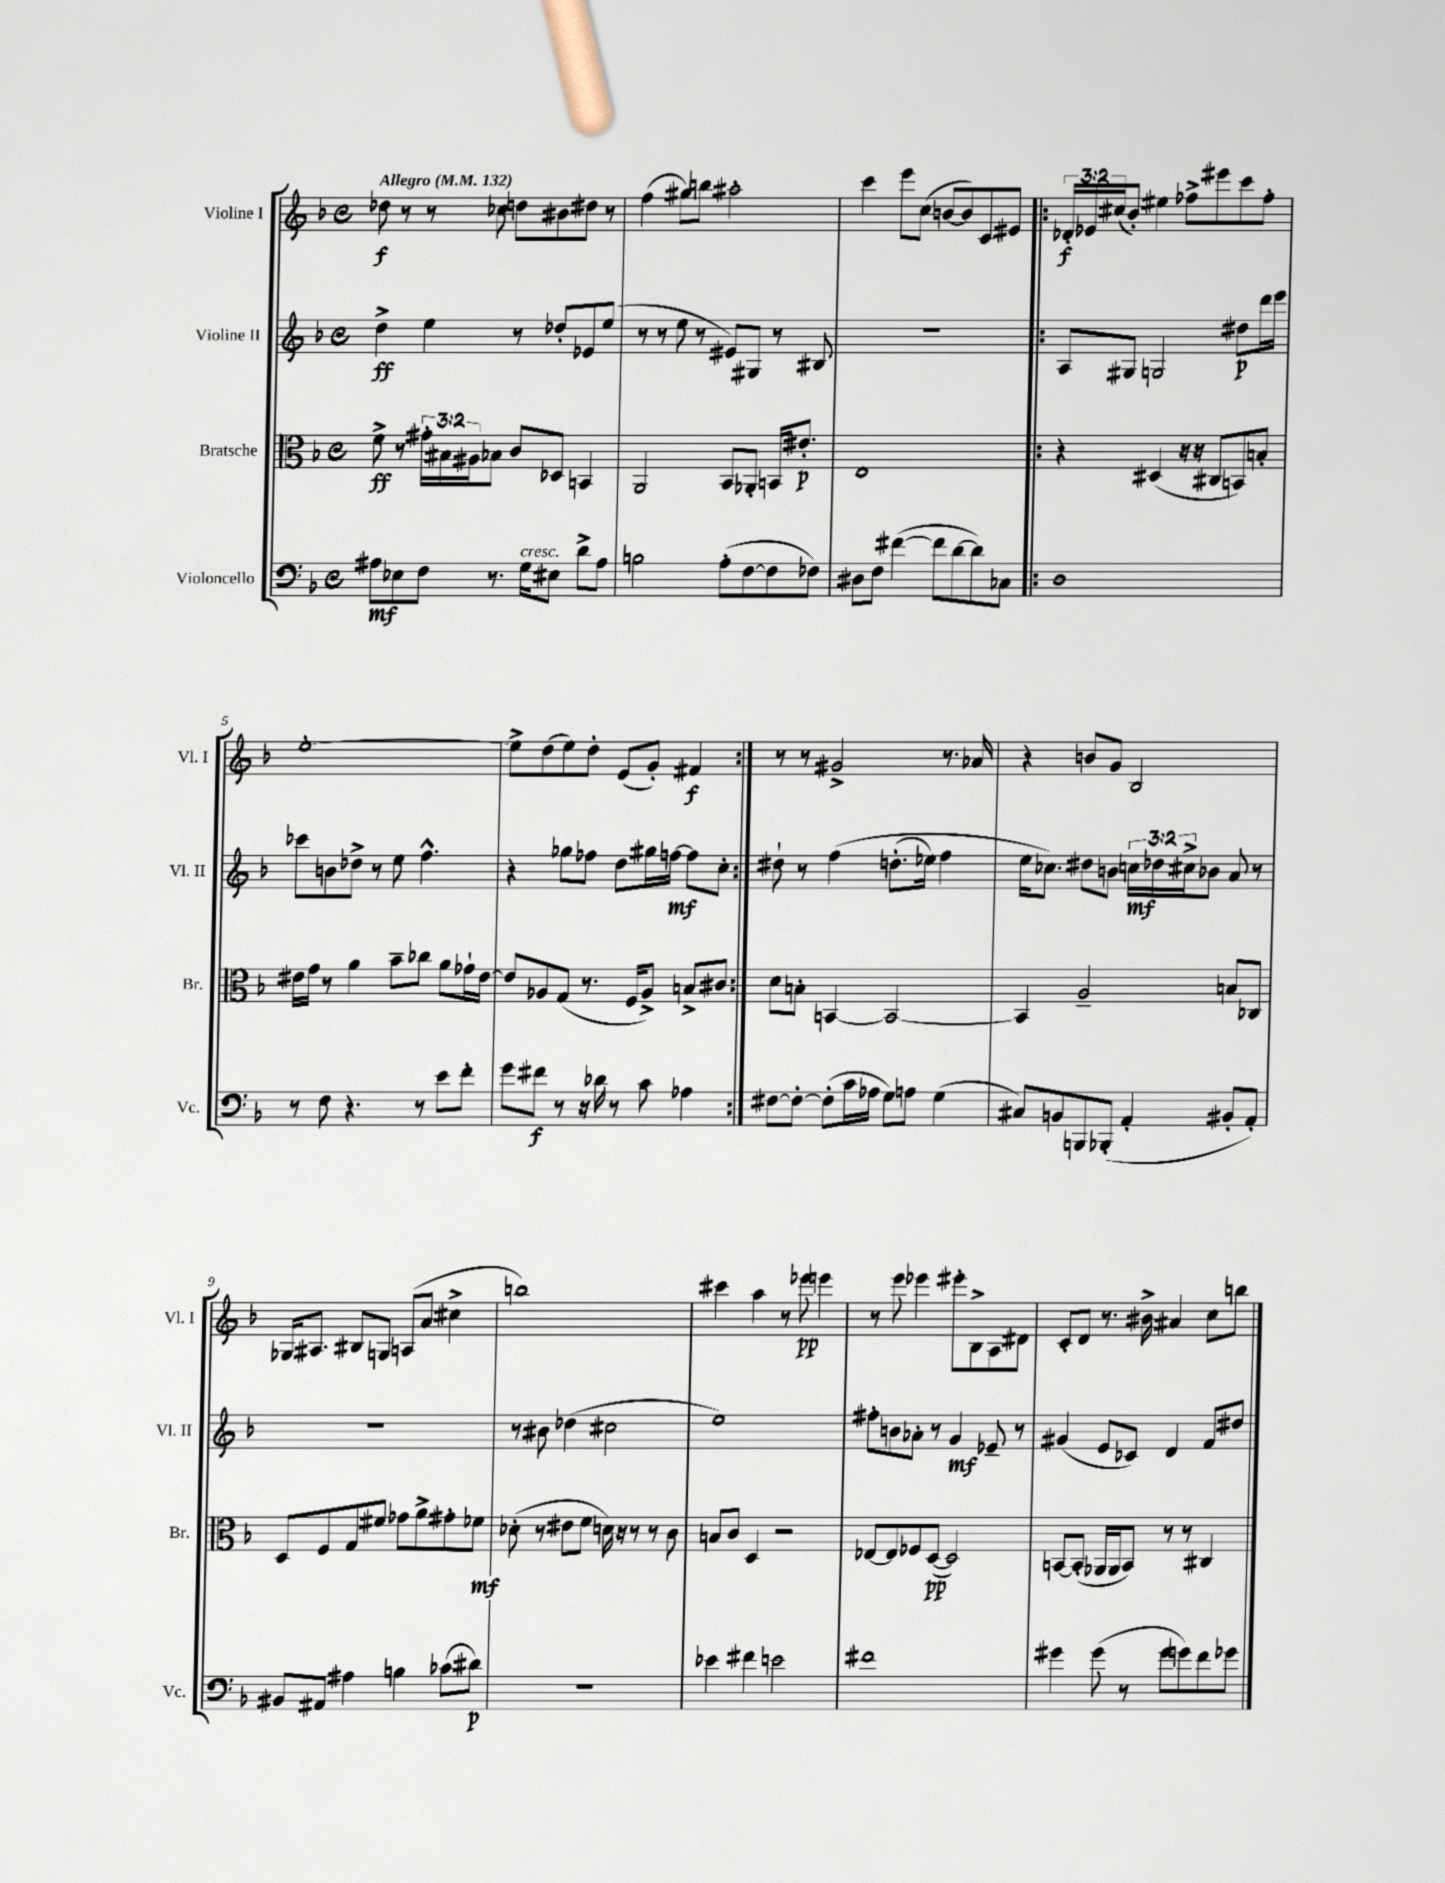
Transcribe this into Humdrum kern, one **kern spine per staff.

**kern	**dynam	**kern	**dynam	**kern	**dynam	**kern	**dynam
*part4	*part4	*part3	*part3	*part2	*part2	*part1	*part1
*staff4	*staff4	*staff3	*staff3	*staff2	*staff2	*staff1	*staff1
*I"Violoncello	*	*I"Bratsche	*	*I"Violine II	*	*I"Violine I	*
*I'Vc.	*	*I'Br.	*	*I'Vl. II	*	*I'Vl. I	*
*clefF4	*	*clefC3	*	*clefG2	*	*clefG2	*
*k[b-]	*	*k[b-]	*	*k[b-]	*	*k[b-]	*
*M4/4	*	*M4/4	*	*M4/4	*	*M4/4	*
*met(c)	*	*met(c)	*	*met(c)	*	*met(c)	*
*MM132	*	*MM132	*	*MM132	*	*MM132	*
=1	=1	=1	=1	=1	=1	=1	=1
!	!	!	!	!	!	!LO:TX:a:B:t=Allegro	!
8A#X\L	mf	8f^\	ff	4dd^\	ff	8dd-X\	f
8E-X\	.	8r	.	.	.	8r	.
8F\J	.	24g#X'\LL	.	4ee\	.	8r	.
.	.	24B#X\	.	.	.	.	.
.	.	24A#X\J	.	.	.	.	.
8.r	.	8B-X\J	.	.	.	8cc-X\	.
.	.	8c/L	.	8r	.	8ddn\L	.
!LO:TX:a:i:t=cresc.	!	!	!	!	!	!	!
16G\KL	.	.	.	.	.	.	.
8E#X\J	.	8D-X/J	.	8dd-X'/L	.	8b#X\	.
8d^\L	.	4BBn/	.	8e-X/	.	8dd#X\J	.
8A#\J	.	.	.	(8ee/J	.	8r	.
=2	=2	=2	=2	=2	=2	=2	=2
2Bn\	.	2AA/	.	8r	.	(4ff\	.
.	.	.	.	8r	.	.	.
.	.	.	.	8ee\	.	8gg#X\L)	.
.	.	.	.	8r	.	8bbn\J	.
(8A'\L	.	8BB-/L	.	8e#X/L)	.	2aa#X'\	.
[8F\	.	8AA-X'/J	.	8G#X/J	.	.	.
8F\]	.	16BBn/KL	.	8r	.	.	.
.	.	8.e#X'/J	p	.	.	.	.
8F-X\J)	.	.	.	8B#X/	.	.	.
=3	=3	=3	=3	=3	=3	=3	=3
8D#X\L	.	1E	.	1r	.	4ccc\	.
8F\J	.	.	.	.	.	.	.
([4f#X\	.	.	.	.	.	8eee\L	.
.	.	.	.	.	.	(8cc\J	.
8f#\L]	.	.	.	.	.	[8bn/L	.
[8d\	.	.	.	.	.	8b/])	.
8d\])	.	.	.	.	.	8c/	.
8C-X\J	.	.	.	.	.	8e#X/J	.
=4!|:	=4!|:	=4!|:	=4!|:	=4!|:	=4!|:	=4!|:	=4!|:
1D	.	4r	.	8A/L	.	24d-X'/LL	f
.	.	.	.	.	.	24e-X/	.
.	.	.	.	.	.	(24cc#X/J	.
.	.	.	.	8G#X/J	.	8b-'/J)	.
.	.	(4D#X/	.	2Gn/	.	4ee#X\	.
.	.	16r	.	.	.	8ff-X^\L	.
.	.	16r	.	.	.	.	.
.	.	8C#X/L	.	.	.	8eee#X\	.
.	.	8BBn/)	.	8dd#X\L	p	8ccc\	.
.	.	8Bn'/J	.	16ddd\L	.	8ff-'\J	.
.	.	.	.	16eee\JJ	.	.	.
!!LO:LB:g=z
=5	=5	=5	=5	=5	=5	=5	=5
8r	.	16e#X\LL	.	8ccc-X\L	.	[1ee'	.
.	.	16g\JJ	.	.	.	.	.
8F\	.	8r	.	8bn\	.	.	.
4.r	.	4a\	.	8dd-X^\J	.	.	.
.	.	.	.	8r	.	.	.
.	.	8b-~\L	.	8ee\	.	.	.
8r	.	8cc-X\J	.	4.ff^^\	.	.	.
8e\L	.	8a\L	.	.	.	.	.
8f'\J	.	16g-X`\L	.	.	.	.	.
.	.	[16e#\JJ	.	.	.	.	.
=6	=6	=6	=6	=6	=6	=6	=6
8g\L	.	8e#/L]	.	4r	.	8ee^\L]	.
8f#X\J	f	8A-X/	.	.	.	(8dd\	.
8r	.	(8G/J	.	8gg-X\L	.	8ee\)	.
16r	.	8.r	.	8ff-X\J	.	8dd'\J	.
16d-X\	.	.	.	.	.	.	.
8r	.	.	.	8dd\L	.	(8e/L	.
.	.	16F/KL	.	.	.	.	.
8c\	.	8A-^/J)	.	16gg#X\L	.	8g'/J)	.
.	.	.	.	[16ffn\JJ	mf	.	.
4A-X\	.	8Bn^/L	.	8ff\L]	.	4f#X/	f
.	.	8c#X/J	.	8cc'\J	.	.	.
=7:|!	=7:|!	=7:|!	=7:|!	=7:|!	=7:|!	=7:|!	=7:|!
[8F#X\L	.	8d\L	.	8dd#X`\	.	8r	.
8F#'\J_	.	8Bn'\J	.	8r	.	8r	.
(8F#'\L]	.	[4BBn/	.	(4ff\	.	2g#X^/	.
16c\L	.	.	.	.	.	.	.
16A-X\JJ	.	.	.	.	.	.	.
8G\L)	.	2BB/_	.	(8.ddn'\L	.	.	.
8An\J	.	.	.	.	.	.	.
.	.	.	.	16ee-X\Jk)	.	.	.
(4G\	.	.	.	4ff\	.	8.r	.
.	.	.	.	.	.	16a-X/	.
=8	=8	=8	=8	=8	=8	=8	=8
8C#X/L)	.	4BB/]	.	16ee\KL	.	4r	.
.	.	.	.	8.cc-X\J)	.	.	.
8BBn/	.	.	.	.	.	.	.
8BBBn/	.	2A~/	.	8dd#X\L	.	8bn/L	.
(8BBB-X'/J	.	.	.	8bn\J	.	8g/J	.
4AA'/	.	.	.	24ccn\LL	mf	2B-/	.
.	.	.	.	24dd-X\	.	.	.
.	.	.	.	24cc#X^\J	.	.	.
.	.	.	.	8b-X\J	.	.	.
8BB#X'/L	.	8Bn/L	.	8a/	.	.	.
8AA'/J)	.	8C-X/J	.	8r	.	.	.
!!LO:LB:g=z
=9	=9	=9	=9	=9	=9	=9	=9
8BB#X/L	.	8D/L	.	1r	.	16G-X/KL	.
.	.	.	.	.	.	8.A#X/J	.
8AA#X/J	.	8F/	.	.	.	.	.
4A#X\	.	8G/	.	.	.	8B#X/L	.
.	.	8f#X/J	.	.	.	8Gn/J	.
4Bn\	.	8g-X\L	.	.	.	(8An/L	.
.	.	8a^\	.	.	.	8a/J	.
(8c-X\L	.	8g#X'\	.	.	.	4cc#X^\	.
8d#X\J)	p	8f-X\J	mf	.	.	.	.
=10	=10	=10	=10	=10	=10	=10	=10
1r	.	(8d-X'\	.	8r	.	1bbn)	.
.	.	8r	.	8b#X\	.	.	.
.	.	8e#X\L	.	(4dd-X\	.	.	.
.	.	8f\J	.	.	.	.	.
.	.	16dn\)	.	2cc#X\	.	.	.
.	.	16r	.	.	.	.	.
.	.	8r	.	.	.	.	.
.	.	8r	.	.	.	.	.
.	.	8c\	.	.	.	.	.
=11	=11	=11	=11	=11	=11	=11	=11
4e-X\	.	8Bn/L	.	1ee)	.	4ccc#X\	.
.	.	8c/J	.	.	.	.	.
4f#X\	.	4D/	.	.	.	4aa\	.
2en\	.	2r	.	.	.	8r	.
.	.	.	.	.	.	8eee-X\	pp
.	.	.	.	.	.	4eeen\	.
=12	=12	=12	=12	=12	=12	=12	=12
1f#X	.	[8E-X/L	.	8ff#X'\L	.	8r	.
.	.	8E-/]	.	8bn\	.	8eee\	.
.	.	8F-X/	.	8a-X'\J	.	4eee-X\	.
.	.	([8D/J	pp	8r	.	.	.
.	.	2D/])	.	4g/	mf	8eee#X'\L	.
.	.	.	.	.	.	8B-^\	.
.	.	.	.	8e-X~/	.	8A\	.
.	.	.	.	8r	.	8d#X\J	.
=13	=13	=13	=13	=13	=13	=13	=13
4g#X\	.	[8BBn/L	.	(4g#X/	.	8c'/L	.
.	.	(8BB'/J]	.	.	.	8d/J	.
(8g#\	.	16AA-X/LL	.	8e/L	.	8.r	.
.	.	16AA-/J	.	.	.	.	.
8r	.	8BB/J)	.	8c-X/J)	.	.	.
.	.	.	.	.	.	16b#X^\	.
8g#\L	.	8r	.	4d/	.	4a#X/	.
8gn\)	.	8r	.	.	.	.	.
8f\	.	4C#X/	.	8f/L	.	8cc\L	.
8g-X\J	.	.	.	8dd#X/J	.	8bbn\J	.
==	==	==	==	==	==	==	==
*-	*-	*-	*-	*-	*-	*-	*-
